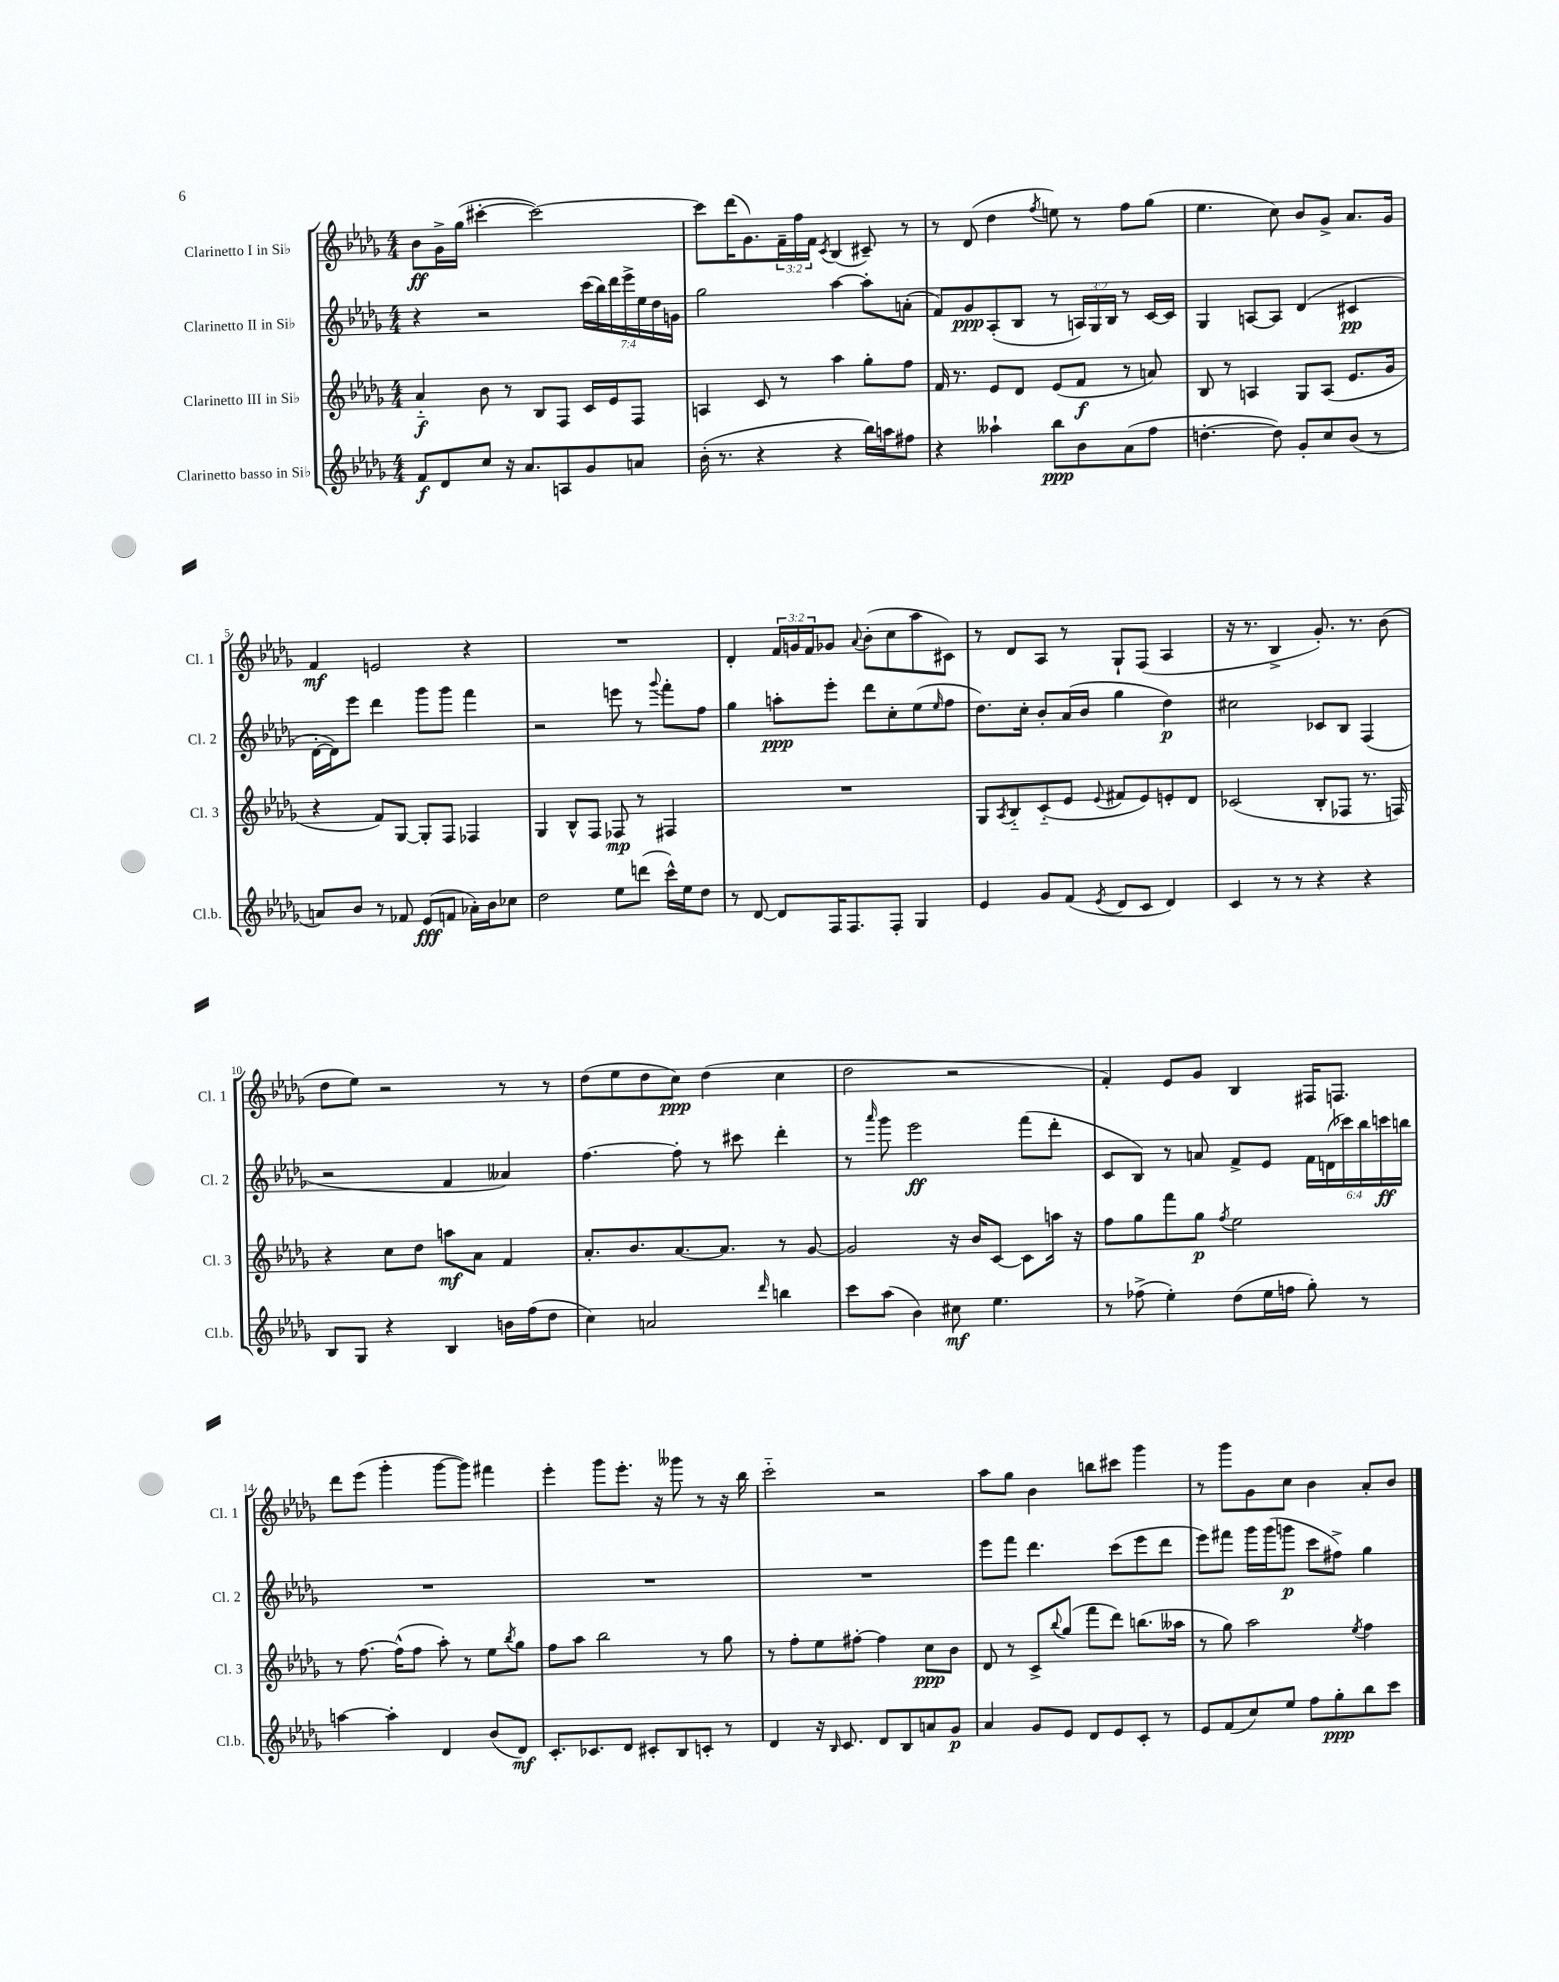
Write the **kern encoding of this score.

**kern	**dynam	**kern	**dynam	**kern	**dynam	**kern	**dynam
*part4	*part4	*part3	*part3	*part2	*part2	*part1	*part1
*staff4	*staff4	*staff3	*staff3	*staff2	*staff2	*staff1	*staff1
*I"Clarinetto basso in Si♭	*	*I"Clarinetto III in Si♭	*	*I"Clarinetto II in Si♭	*	*I"Clarinetto I in Si♭	*
*I'Cl.b.	*	*I'Cl. 3	*	*I'Cl. 2	*	*I'Cl. 1	*
*clefG2	*	*clefG2	*	*clefG2	*	*clefG2	*
*k[b-e-a-d-g-]	*	*k[b-e-a-d-g-]	*	*k[b-e-a-d-g-]	*	*k[b-e-a-d-g-]	*
*M4/4	*	*M4/4	*	*M4/4	*	*M4/4	*
=1	=1	=1	=1	=1	=1	=1	=1
8f/L	f	4a-/	f	4r	.	8b-\L	ff
8d-/	.	.	.	.	.	16g-^\L	.
.	.	.	.	.	.	(16gg-\JJ	.
8cc/J	.	8b-\	.	2r	.	[4ccc#X'\	.
16r	.	8r	.	.	.	.	.
8.a-/L	.	.	.	.	.	.	.
.	.	8B-/L	.	.	.	2ccc#\_)	.
8An/	.	8F/J	.	.	.	.	.
8g-/	.	16c/LL	.	(28ccc\LL	.	.	.
.	.	.	.	28bb-\)	.	.	.
.	.	16e-/J	.	.	.	.	.
.	.	.	.	28ddd-\	.	.	.
.	.	.	.	28eee-^\	.	.	.
8an/J	.	8F/J	.	.	.	.	.
.	.	.	.	28ee-\	.	.	.
.	.	.	.	28dd-\	.	.	.
.	.	.	.	28gn\JJ	.	.	.
=2	=2	=2	=2	=2	=2	=2	=2
(16b-'\	.	4An/	.	2gg-\	.	8ccc#\L]	.
8.r	.	.	.	.	.	.	.
.	.	.	.	.	.	(16ddd-\K	.
.	.	.	.	.	.	8.g-\)	.
4r	.	8c/	.	.	.	.	.
.	.	8r	.	.	.	24f~\L	.
.	.	.	.	.	.	24ff\	.
.	.	.	.	.	.	24f\JJ	.
.	.	.	.	.	.	8qc/	.
4r	.	4aa-\	.	[4aa-\	.	(4B-/	.
16bb-\LL)	.	8gg-'\L	.	8aa-'\L]	.	8c#X~/)	.
16aan\J	.	.	.	.	.	.	.
8ff#X\J	.	8ff\J	.	(8an'\J	.	8r	.
=3	=3	=3	=3	=3	=3	=3	=3
4r	.	16f/	.	8f/L)	.	8r	.
.	.	8.r	.	.	.	.	.
.	.	.	.	8g-/	ppp	(8d-/	.
4aa--X`\	.	8e-/L	.	(8A-'/	.	4dd-\	.
.	.	8d-/J	.	8B-/J	.	.	.
.	.	.	.	.	.	8qff/	.
8bb-\L	ppp	(8e-/L	.	8r	.	8een\)	.
8b-\	.	8f/J	f	24An/LL)	.	8r	.
.	.	.	.	24G-/	.	.	.
.	.	.	.	24B-/JJ	.	.	.
(8a-\	.	8r	.	8r	.	8ff\L	.
8ff\J	.	8an/)	.	[16c/LL	.	(8gg-\J	.
.	.	.	.	16c/JJ]	.	.	.
=4	=4	=4	=4	=4	=4	=4	=4
[4.ddn'\	.	8B-/	.	4G-/	.	4.ee-\	.
.	.	8r	.	.	.	.	.
.	.	4An/	.	[8An/L	.	.	.
8dd\])	.	.	.	8A/J]	.	8cc\)	.
8g-'/L	.	8G-/L	.	(4d-/	.	8b-/L	.
8cc/	.	(8A/J	.	.	.	8g-^/J	.
(8b-/J	.	8.e-/L	.	4c#X/	pp	8.a-/L	.
8r	.	.	.	.	.	.	.
.	.	16g-/Jk	.	.	.	16g-/Jk	.
!!LO:LB:g=z
=5	=5	=5	=5	=5	=5	=5	=5
8an/L)	.	4r	.	[16d-'\LL	.	4f/	mf
.	.	.	.	16d-\J])	.	.	.
8b-/J	.	.	.	8eee-\J	.	.	.
8r	.	8f/L)	.	4ddd-\	.	2en/	.
8f-X/	.	[8G-/J	.	.	.	.	.
(8e-/L	fff	8G-'/L]	.	8ggg-\L	.	.	.
8fn/J	.	8F/J	.	8ggg-\J	.	.	.
16a-X'\LL)	.	4F-X/	.	4fff\	.	4r	.
16b-\J	.	.	.	.	.	.	.
8cc-X\J	.	.	.	.	.	.	.
=6	=6	=6	=6	=6	=6	=6	=6
2dd-\	.	4G-/	.	2r	.	1r	.
.	.	8B-^^/L	.	.	.	.	.
.	.	8F/J	.	.	.	.	.
8ee-\L	.	8F-X/	mp	8eeen\	.	.	.
(8dddn\J	.	8r	.	8r	.	.	.
.	.	.	.	8qqggg-/	.	.	.
16ccc^^\LL)	.	4F#X/	.	8fff'\L	.	.	.
16ee-\J	.	.	.	.	.	.	.
8dd-\J	.	.	.	8ff\J	.	.	.
=7	=7	=7	=7	=7	=7	=7	=7
8r	.	1r	.	4gg-\	.	4d-'/	.
[8d-/	.	.	.	.	.	.	.
8d-/L]	.	.	.	8aan'\L	ppp	24f/LL	.
.	.	.	.	.	.	24gn/	.
.	.	.	.	.	.	24f/J	.
16F/K	.	.	.	8eee-'\J	.	8g-X/J	.
8.F/	.	.	.	.	.	.	.
.	.	.	.	.	.	8qqa-/	.
.	.	.	.	8ddd-\L	.	(8b-'\L	.
8F'/J	.	.	.	8cc'\	.	8cc\	.
4G-/	.	.	.	(8ee-\	.	8aa-\	.
.	.	.	.	16qqee-/	.	.	.
.	.	.	.	8ff\J	.	8c#X\J)	.
=8	=8	=8	=8	=8	=8	=8	=8
4e-/	.	8G-/L	.	8.dd-\L)	.	8r	.
.	.	8qA-/	.	.	.	.	.
.	.	8B-/	.	.	.	8d-/L	.
.	.	.	.	16cc'\Jk	.	.	.
8g-/L	.	(8c/	.	8b-'/L	.	8A-/J	.
(8f/J	.	8e-/J	.	(16a-/L	.	8r	.
.	.	.	.	16b-/JJ	.	.	.
8qe-/	.	8qqe-/	.	.	.	.	.
8d-/L	.	8f#X/L	.	4gg-\	.	8G-`/L	.
8c/J	.	8e-/)	.	.	.	(8F/J	.
4d-/)	.	8en'/	.	4dd-\)	p	4A-/	.
.	.	8d-/J	.	.	.	.	.
=9	=9	=9	=9	=9	=9	=9	=9
4c/	.	(2c-X/	.	2cc#X\	.	16r	.
.	.	.	.	.	.	8.r	.
8r	.	.	.	.	.	4B-^/	.
8r	.	.	.	.	.	.	.
4r	.	8B-'/L	.	8c-X/L	.	8.g-'/)	.
.	.	8F-X/J	.	8B-/J	.	.	.
.	.	.	.	.	.	8.r	.
4r	.	8.r	.	(4F/	.	.	.
.	.	.	.	.	.	(8b-\	.
.	.	16Fn/)	.	.	.	.	.
!!LO:LB:g=z
=10	=10	=10	=10	=10	=10	=10	=10
8B-/L	.	4r	.	2r	.	8dd-\L	.
8G-/J	.	.	.	.	.	8ee-\J)	.
4r	.	8cc\L	.	.	.	2r	.
.	.	8dd-\J	.	.	.	.	.
4B-/	.	8aan\L	mf	4f/	.	.	.
.	.	8a-\J	.	.	.	.	.
16bn\LL	.	4f/	.	4a--X/)	.	8r	.
(16ff\J	.	.	.	.	.	.	.
8dd-\J	.	.	.	.	.	8r	.
=11	=11	=11	=11	=11	=11	=11	=11
4cc\)	.	8.a-'/L	.	[4.ff\	.	(8dd-\L	.
.	.	.	.	.	.	8ee-\	.
.	.	8.b-/	.	.	.	.	.
2an/	.	.	.	.	.	8dd-\	.
.	.	[8.a-/	.	8ff'\]	.	8cc\J)	ppp
.	.	.	.	8r	.	(4dd-\	.
.	.	8.a-/J]	.	.	.	.	.
.	.	.	.	8ccc#X\	.	.	.
16qqddd-/	.	.	.	.	.	.	.
4bbn\	.	8r	.	4ddd-'\	.	4cc\	.
.	.	[8g-/	.	.	.	.	.
=12	=12	=12	=12	=12	=12	=12	=12
8ccc\L	.	2g-/]	.	8r	.	2dd-\	.
.	.	.	.	16qqaaa-/	.	.	.
(8aa-\J	.	.	.	8ggg-\	.	.	.
4b-\)	.	.	.	2eee-\	ff	.	.
8cc#X\	mf	16r	.	.	.	2r	.
.	.	16b-/KL	.	.	.	.	.
4.ee-\	.	[8c/J	.	.	.	.	.
.	.	8c\L]	.	(8fff\L	.	.	.
.	.	16aan\Jk	.	8ddd-'\J	.	.	.
.	.	16r	.	.	.	.	.
=13	=13	=13	=13	=13	=13	=13	=13
8r	.	8ff\L	.	8c/L	.	4f'/)	.
(8ff-X^\	.	8gg-\	.	8B-/J)	.	.	.
4ee-'\)	.	8fff\	.	8r	.	8e-/L	.
.	.	8gg-\J	p	8an/	.	8g-/J	.
.	.	8qff/	.	.	.	.	.
(8dd-\L	.	2ee-\	.	8f^/L	.	4B-/	.
16ee-\L	.	.	.	8e-/J	.	.	.
16ffn\JJ	.	.	.	.	.	.	.
8gg-'\)	.	.	.	24f\LL	.	16F#X/KL	.
.	.	.	.	(24dn\	.	.	.
.	.	.	.	.	.	8.Fn/J	.
.	.	.	.	24ccc-X\)	.	.	.
8r	.	.	.	24bb-\	.	.	.
.	.	.	.	24cccn\	ff	.	.
.	.	.	.	24bbn\JJ	.	.	.
!!LO:LB:g=z
=14	=14	=14	=14	=14	=14	=14	=14
[4aan\	.	8r	.	1r	.	8ddd-\L	.
.	.	[8.ff\	.	.	.	(8eee-\J	.
4aa'\]	.	.	.	.	.	4ggg-'\	.
.	.	(16ff^^\KL]	.	.	.	.	.
.	.	8ff\J	.	.	.	.	.
4d-/	.	8aa-'\)	.	.	.	[8ggg-\L	.
.	.	8r	.	.	.	8ggg-\J])	.
(8b-/L	.	8ee-\L	.	.	.	4fff#X\	.
.	.	8qbb-/	.	.	.	.	.
8d-/J)	mf	8gg-\J	.	.	.	.	.
=15	=15	=15	=15	=15	=15	=15	=15
8.c'/L	.	8ff\L	.	1r	.	4eee-'\	.
.	.	8aa-\J	.	.	.	.	.
8.c-X/	.	.	.	.	.	.	.
.	.	2bb-\	.	.	.	8ggg-\L	.
8d-/J	.	.	.	.	.	8.eee-'\J	.
8c#X'/L	.	.	.	.	.	.	.
.	.	.	.	.	.	16r	.
8B-/	.	.	.	.	.	8ggg--X\	.
8cn'/J	.	8r	.	.	.	8r	.
8r	.	8gg-\	.	.	.	16r	.
.	.	.	.	.	.	16bb-\	.
=16	=16	=16	=16	=16	=16	=16	=16
4d-/	.	8r	.	1r	.	2ccc\	.
.	.	8ff'\L	.	.	.	.	.
16r	.	8ee-\	.	.	.	.	.
16qqB-/	.	.	.	.	.	.	.
8.c/	.	.	.	.	.	.	.
.	.	[8ff#X'\J	.	.	.	.	.
8d-/L	.	4ff#\]	.	.	.	2r	.
8B-/	.	.	.	.	.	.	.
8an/	.	8cc\L	ppp	.	.	.	.
8g-/J	p	8b-\J	.	.	.	.	.
=17	=17	=17	=17	=17	=17	=17	=17
4a-/	.	8d-/	.	8eee-\L	.	8aa-\L	.
.	.	8r	.	8fff\J	.	8gg-\J	.
8g-/L	.	8c^/L	.	4.ddd-\	.	4b-\	.
.	.	8qqbb-/	.	.	.	.	.
8e-/J	.	(8gg-/J	.	.	.	.	.
8d-/L	.	8fff\L	.	.	.	8bbn\L	.
8e-/	.	8ddd-\J)	.	(8ccc\L	.	8ccc#X\J	.
8c'/J	.	(8.bbn\L	.	8eee-\	.	4ggg-\	.
8r	.	.	.	8ddd-\J	.	.	.
.	.	16aa--X\Jk	.	.	.	.	.
=18	=18	=18	=18	=18	=18	=18	=18
8e-/L	.	8r	.	8eee-\L)	.	8r	.
(8f/	.	8gg-\)	.	8fff#X\J	.	8ggg-\L	.
8cc/)	.	2aa-\	.	16ggg-\LL	.	8g-\	.
.	.	.	.	(16ggg-\J	.	.	.
8ee-/J	.	.	.	8gggn\J	p	8cc\J	.
8ff\L	.	.	.	8ccc\L	.	4b-\	.
8gg-'\	ppp	.	.	8ff#X^\J)	.	.	.
.	.	8qee-/	.	.	.	.	.
8bb-\	.	4ff\	.	4gg-\	.	8a-'/L	.
8ccc\J	.	.	.	.	.	8b-/J	.
==	==	==	==	==	==	==	==
*-	*-	*-	*-	*-	*-	*-	*-
